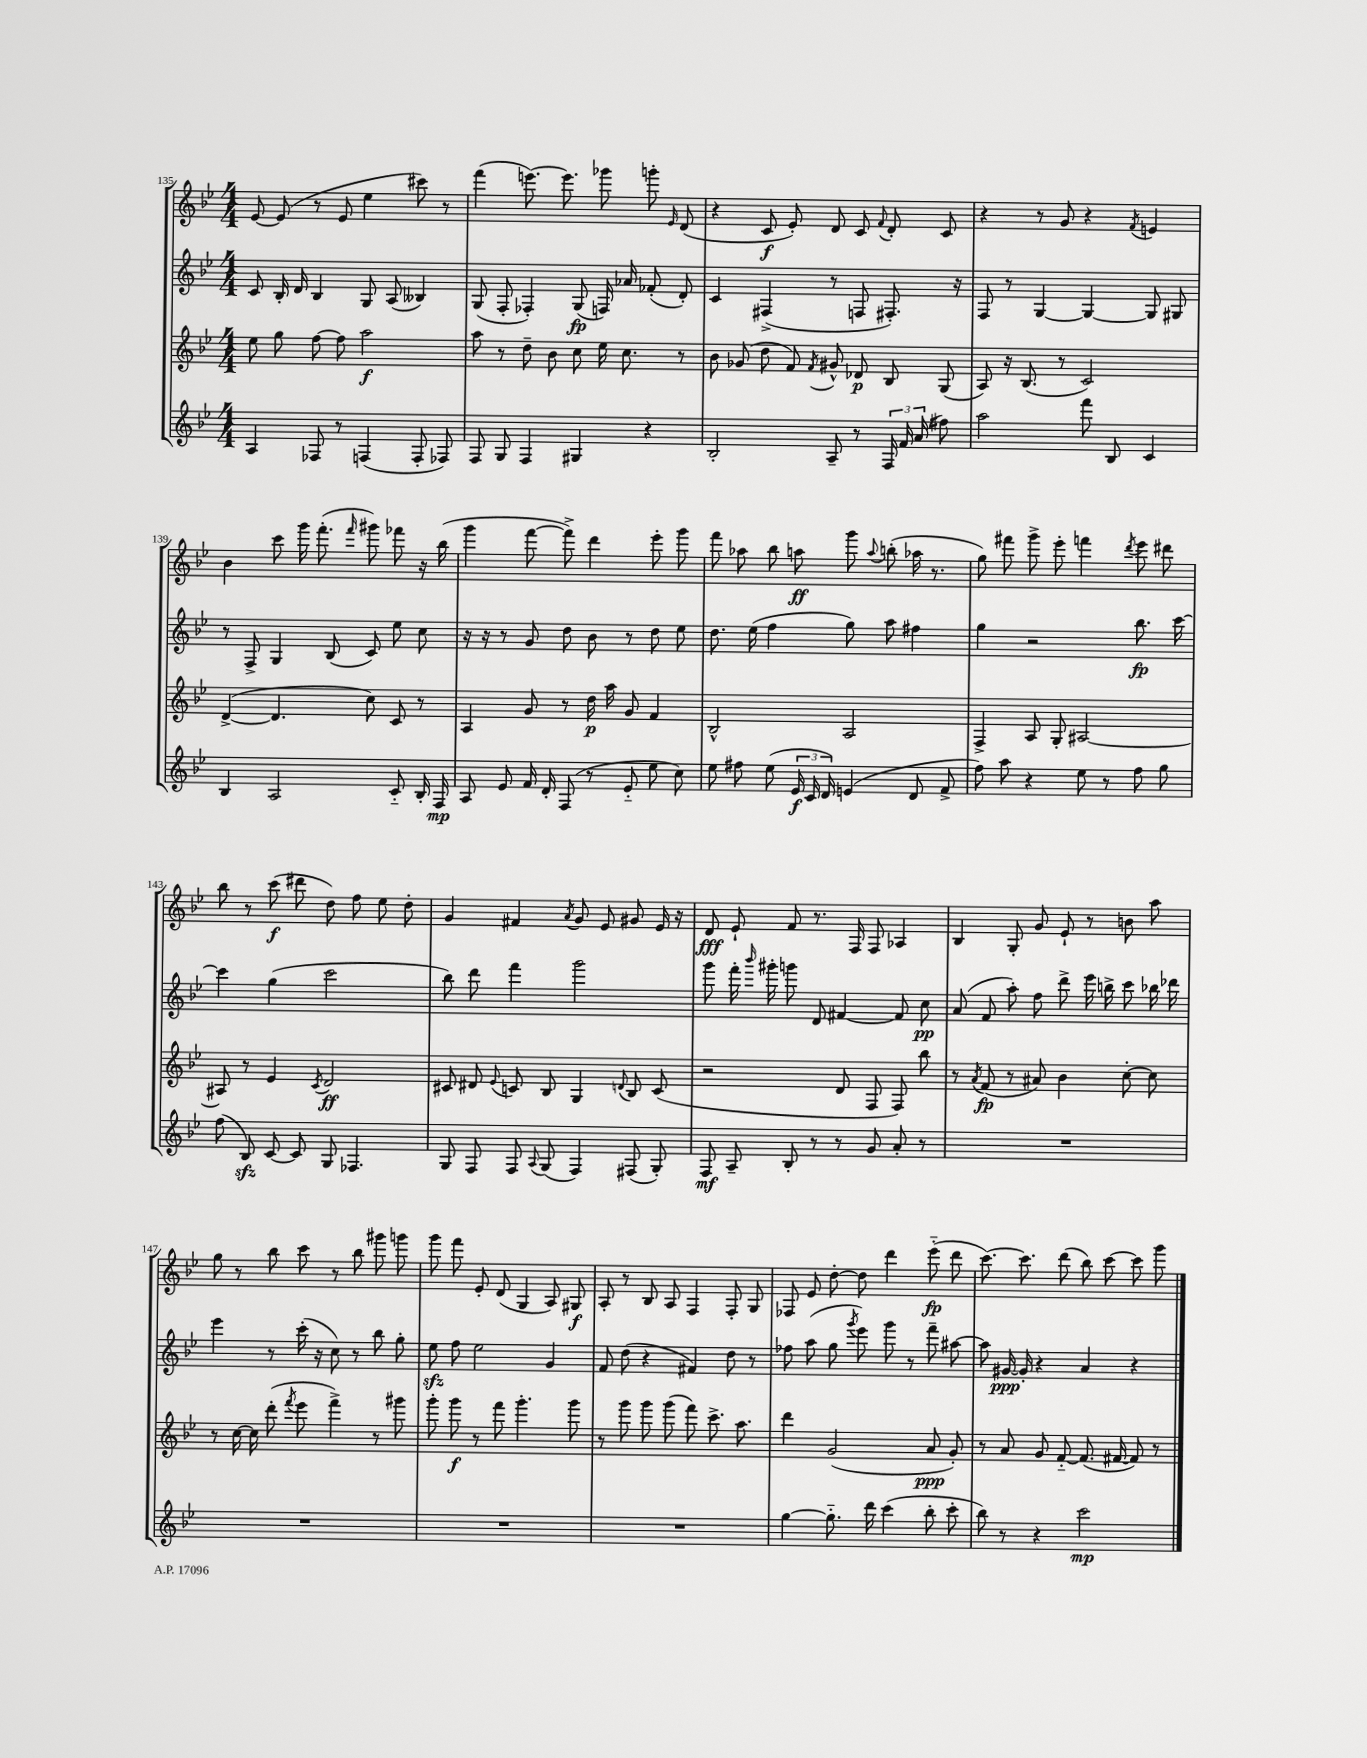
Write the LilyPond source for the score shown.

<<
\new StaffGroup <<
\new Staff = "s0" {
    \clef treble \key bes \major \numericTimeSignature \time 4/4
    \autoBeamOff ees'8~ ees'8( r8 ees'8 ees''4 cis'''8) r8 |
    f'''4( e'''8.~) e'''8. ges'''8 g'''8-. \grace { ees'16 } d'8( |
    r4 c'8\f ees'8-.) d'8 c'8 \appoggiatura { f'8 } d'8-. c'8 |
    r4 r8 g'8 r4 \acciaccatura { f'8 } e'4 |
    bes'4 c'''8 g'''16 f'''8.-.( \grace { f'''16 } gis'''8) fes'''8 r16 bes''16( |
    g'''4 f'''8~ f'''8->) d'''4 ees'''8-. g'''8 |
    f'''8 aes''8 bes''8 a''8\ff g'''8 \appoggiatura { a''8 } b''8-.( aes''16 r8. |
    g''8) fis'''8 g'''8-> ees'''8-. f'''4 \acciaccatura { d'''8 } ees'''8 dis'''8 |
    bes''8 r8 c'''8\f( dis'''8 d''8) f''8 ees''8 d''8-. |
    g'4 fis'4 \acciaccatura { a'8 } g'8 ees'8 gis'8 ees'16 r16 |
    d'8\fff ees'8-! f'8 r8. f16 f8 aes4 |
    bes4 g8-. g'8 ees'8-! r8 b'8 a''8 |
    g''8 r8 bes''8 c'''8 r8 bes''8 gis'''8 g'''8 |
    g'''8 f'''8 ees'8-. d'8( g4 a8) gis8\f |
    a8-. r8 bes8 a8 f4 f8-. g8 |
    fes8 ees'8 d''8~-. d''8 d'''4 ees'''8-_\fp( d'''8 |
    c'''8.~) c'''8. d'''8( bes''8) c'''8~ c'''8 g'''8 \bar "|." |
}
\new Staff = "s1" {
    \clef treble \key bes \major \numericTimeSignature \time 4/4
    \autoBeamOff c'8 bes16-. d'16 bes4 g8 a8( beses4) |
    g8( f8-. fes4-.) g8\fp( f16) aes'16 fes'8-.( d'8-.) |
    c'4 fis4->( r8 f8 fis8.-.) r16 |
    f8 r8 g4~ g4~ g8 gis8 |
    r8 f8-> g4 bes8( c'8) ees''8 c''8 |
    r16 r16 r8 g'8 d''8 bes'8 r8 d''8 ees''8 |
    d''8. ees''16( f''4 g''8) a''8 fis''4 |
    g''4 r2 bes''8.\fp c'''16~ |
    c'''4 g''4( c'''2 |
    bes''8) d'''8 f'''4 g'''2 |
    g'''8 f'''16-. \grace { bes'''16 } gis'''16-. g'''8 d'8 fis'4~ fis'8 c''8\pp |
    a'8( f'8 a''8-.) f''8 d'''8-> ees'''16 b''16-> c'''8 bes''16 des'''16 |
    ees'''4 r8 c'''16-.( r16 c''8) r8 bes''8 g''8-. |
    ees''8\sfz f''8 ees''2 g'4 |
    f'8 d''8( r4 fis'4) d''8 r8 |
    fes''8 a''8( g''8 \acciaccatura { g'''8 } ees'''8) g'''8 r8 f'''8-- ais''8~ |
    ais''8 gis'16~\ppp gis'16-. r4 a'4 r4 \bar "|." |
}
\new Staff = "s2" {
    \clef treble \key bes \major \numericTimeSignature \time 4/4
    \autoBeamOff ees''8 g''8 f''8~ f''8 a''2\f |
    a''8 r8 d''8-- bes'8 c''8 ees''16 c''8. r8 |
    bes'8 ges'8( d''8 f'8) \acciaccatura { f'8 } gis'8-^ des'8\p bes8 g8( |
    a8) r16 bes8.( r8 c'2) |
    d'4~->( d'4. c''8) c'8 r8 |
    a4 g'8 r8 d''16\p a''16 g'8 f'4 |
    bes2-^ a2 |
    f4-> a8 g8-. ais2~ |
    ais8 r8 ees'4 \acciaccatura { c'8 } d'2\ff |
    cis'8 dis'8 \appoggiatura { ees'8 } c'8 bes8 g4 \appoggiatura { d'8 } bes8 c'8( |
    r2 d'8 f8 f8) bes''8 |
    r8 \acciaccatura { a'8 } f'8\fp( r8 ais'8) bes'4 c''8~-. c''8 |
    r8 c''16~ c''16 d'''8-.( \acciaccatura { f'''8 } ees'''8 f'''4->) r8 gis'''8 |
    g'''8-. g'''8\f r8 f'''8 g'''4.-. g'''8 |
    r8 g'''8 g'''8 g'''8( f'''8) c'''8.-> a''8. |
    d'''4 g'2( a'8\ppp g'8-.) |
    r8 a'8 g'8 f'8~-_ f'8.( fis'16~ fis'8) r8 \bar "|." |
}
\new Staff = "s3" {
    \clef treble \key bes \major \numericTimeSignature \time 4/4
    \autoBeamOff a4 fes8 r8 f4( f8-. fes8) |
    f8 g8 f4 gis4 r4 |
    bes2-. a8-- r8 \tuplet 3/2 { f16 f'16 a'16( } fis''8) |
    a''2 f'''8 bes8 c'4 |
    bes4 a2 c'8-_ bes16-. f16\mp |
    a8 ees'8 f'16 d'16-. f8( r8 ees'8-_ ees''8 c''8) |
    ees''8 fis''8 ees''8( \tuplet 3/2 { ees'16\f c'16 d'16) } e'4( d'8 f'8-> |
    f''8) a''8 r4 ees''8 r8 f''8 g''8 |
    f''8( bes8\sfz) c'8~ c'8 g8 fes4. |
    g8 f8 f8 \appoggiatura { a8 } g8( f4) fis8( g8-.) |
    f8\mf a8-- bes8-. r8 r8 g'8 a'8-. r8 |
    R1 |
    R1 |
    R1 |
    R1 |
    g''4~ g''8.-_ d'''16 c'''4( bes''8-. c'''8-. |
    bes''8) r8 r4 c'''2\mp \bar "|." |
}
>>
>>
\layout { \context { \Score currentBarNumber = #135 } }
